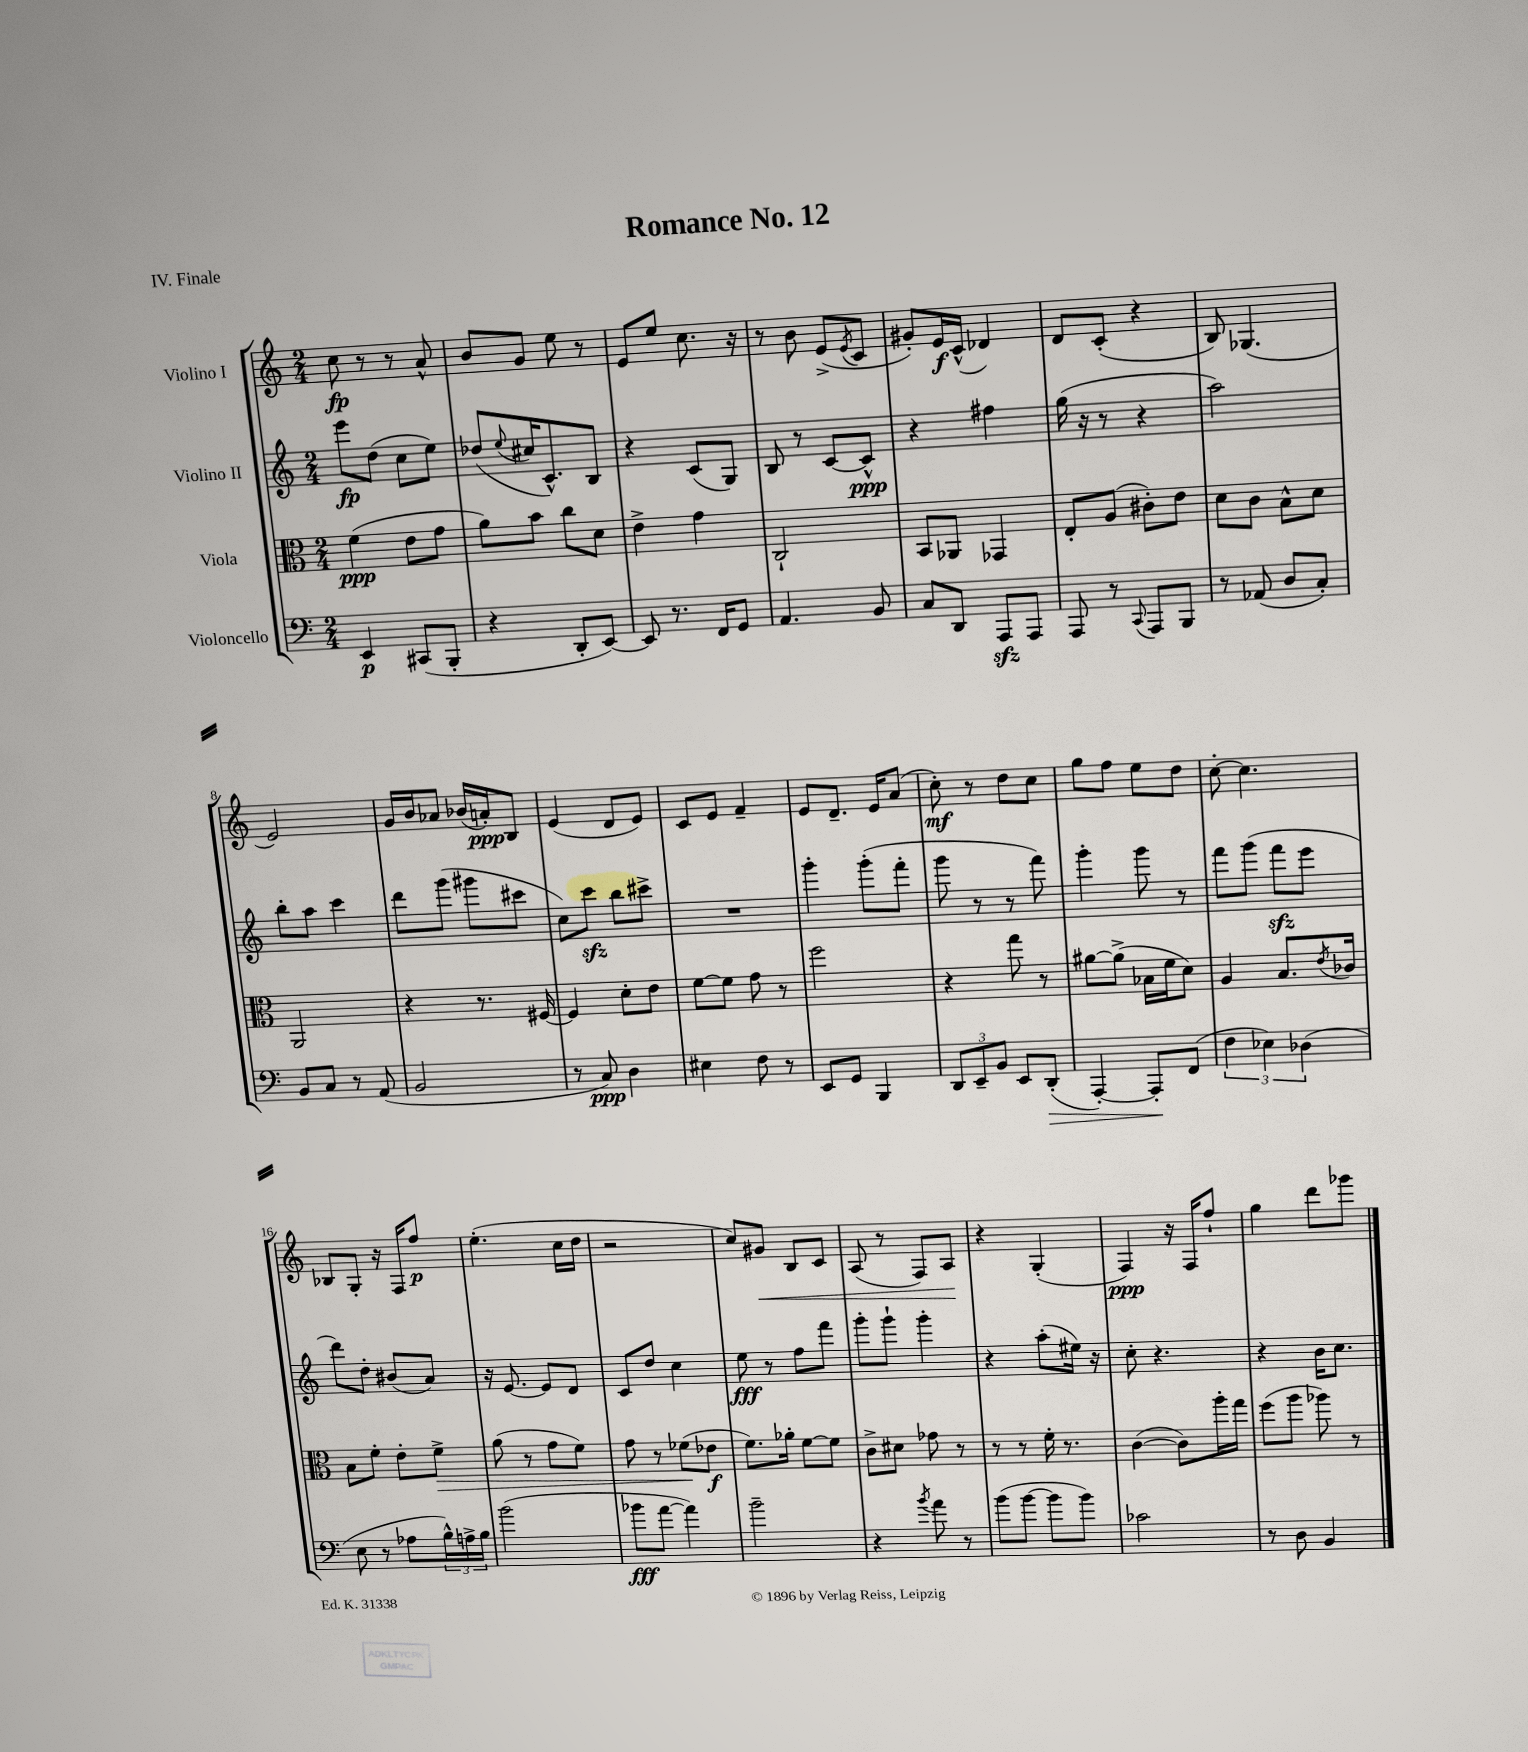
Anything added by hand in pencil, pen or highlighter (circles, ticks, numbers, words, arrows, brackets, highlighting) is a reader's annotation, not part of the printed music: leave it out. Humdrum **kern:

**kern	**kern	**kern	**kern
*staff4	*staff3	*staff2	*staff1
*clefF4	*clefC3	*clefG2	*clefG2
*k[]	*k[]	*k[]	*k[]
*M2/4	*M2/4	*M2/4	*M2/4
4EE	(4f	8eee	8cc
.	.	(8dd	8r
(8CC#	8e	8cc	8r
8BBB'	8g	8ee)	8a^^
=	=	=	=
4r	8a)	(8dd-	8b
.	.	8qqee	.
.	8b	16cc#	8g
.	.	8.c^^)	.
8DD'	8cc	.	8ee
[8EE)	8d	8B	8r
=	=	=	=
8EE]	4e^	4r	8e
8.r	.	.	8ee
.	4g	(8c	8.cc
16FF	.	.	.
8GG	.	8G)	.
.	.	.	16r
=	=	=	=
4.AA	2C`	8B	8r
.	.	8r	8b
.	.	[8c	(8e^
.	.	.	8qe
8BB	.	8c^^]	8c
=	=	=	=
8C	8BB	4r	8g#')
8DD	8AA-	.	16e
.	.	.	(16c^^
8AAA	4GG-	4ff#	4d-)
8AAA	.	.	.
=	=	=	=
8AAA	8E'	(16gg	8d
.	.	16r	.
8r	(8A	8r	(8c'
8qqCC	.	.	.
8AAA	8c#')	4r	4r
8BBB	8e	.	.
=	=	=	=
8r	8d	2aa)	8B)
(8AA-	8c	.	(4.G-
8D	8B^^	.	.
8C')	8d	.	.
=	=	=	=
8BB	2AA	8bb'	2e)
8C	.	8aa	.
8r	.	4ccc	.
(8AA	.	.	.
=	=	=	=
2BB	4r	8ddd	16g
.	.	.	16b
.	.	(8ggg	8a-
.	8.r	8ggg#	(16b-
.	.	.	16a')
.	.	8ccc#	8B
.	[16F#	.	.
=	=	=	=
8r	4F#]	8cc)	(4e
8C)	.	8ccc	.
4D	8d'	8bb	8d
.	8e	8ccc#^	8e)
=	=	=	=
4E#	[8f	2r	8c
.	8f]	.	8e
8F	8g	.	4f~
8r	8r	.	.
=	=	=	=
8EE	2ff	4ggg'	8e
8GG	.	.	8.d~
4BBB	.	(8ggg'	.
.	.	.	16e
.	.	8fff'	(8a
=	=	=	=
12DD	4r	8ggg	8cc')
12EE~	.	.	.
.	.	8r	8r
12BB	.	.	.
8EE	8gg	8r	8dd
(8DD'	8r	8fff)	8cc
=	=	=	=
[4AAA')	[8a#	4ggg'	8gg
.	(8a#^]	.	8ff
8AAA']	16B-	8ggg	8ee
.	16f	.	.
(8FF	8d)	8r	8dd
=	=	=	=
6F	4A	8fff	[8cc'
.	.	(8ggg	4.cc]
6E-)	.	.	.
.	8.B	8fff	.
(6D-	.	.	.
.	.	8eee	.
.	8qe	.	.
.	16c-	.	.
=	=	=	=
8E	8B	8ddd)	8B-
8r	8f'	8dd'	8G'
8A-	8e'	(8b#	16r
.	.	.	16F
24B^^)	8f^	8a)	8ff
24A^	.	.	.
24B	.	.	.
=	=	=	=
(2b	(8a	16r	(4.ee'
.	.	[8.e	.
.	8r	.	.
.	8g	8e]	.
.	8f)	8d	16cc
.	.	.	16dd
=	=	=	=
8b-	8g	8c	2r
[8a	8r	8dd	.
4a])	(8f-	4cc	.
.	8e-	.	.
=	=	=	=
2b~	8.f)	8ee	8cc)
.	.	8r	8g#
.	16a-'	.	.
.	[8f	8ff	8B
.	8f]	8fff	8c
=	=	=	=
4r	8c^	8ggg'	(8A
.	8d#	8ggg`	8r
8qb	.	.	.
8a	8g-	4ggg'	8F)
8r	8r	.	8A
=	=	=	=
(8b	8r	4r	4r
[8b	8r	.	.
8b]	16f'	(8aa'	(4G'
.	8.r	.	.
8b)	.	16ee#)	.
.	.	16r	.
=	=	=	=
2c-	([4c	8cc'	4F)
.	.	4.r	.
.	8c])	.	16r
.	.	.	16F
.	16aa'	.	8ff`
.	16gg	.	.
=	=	=	=
8r	(8ff	4r	4gg
8D	8aa	.	.
4BB	8aa-)	16b	8ddd
.	.	8.cc	.
.	8r	.	8ggg-
==	==	==	==
*-	*-	*-	*-
